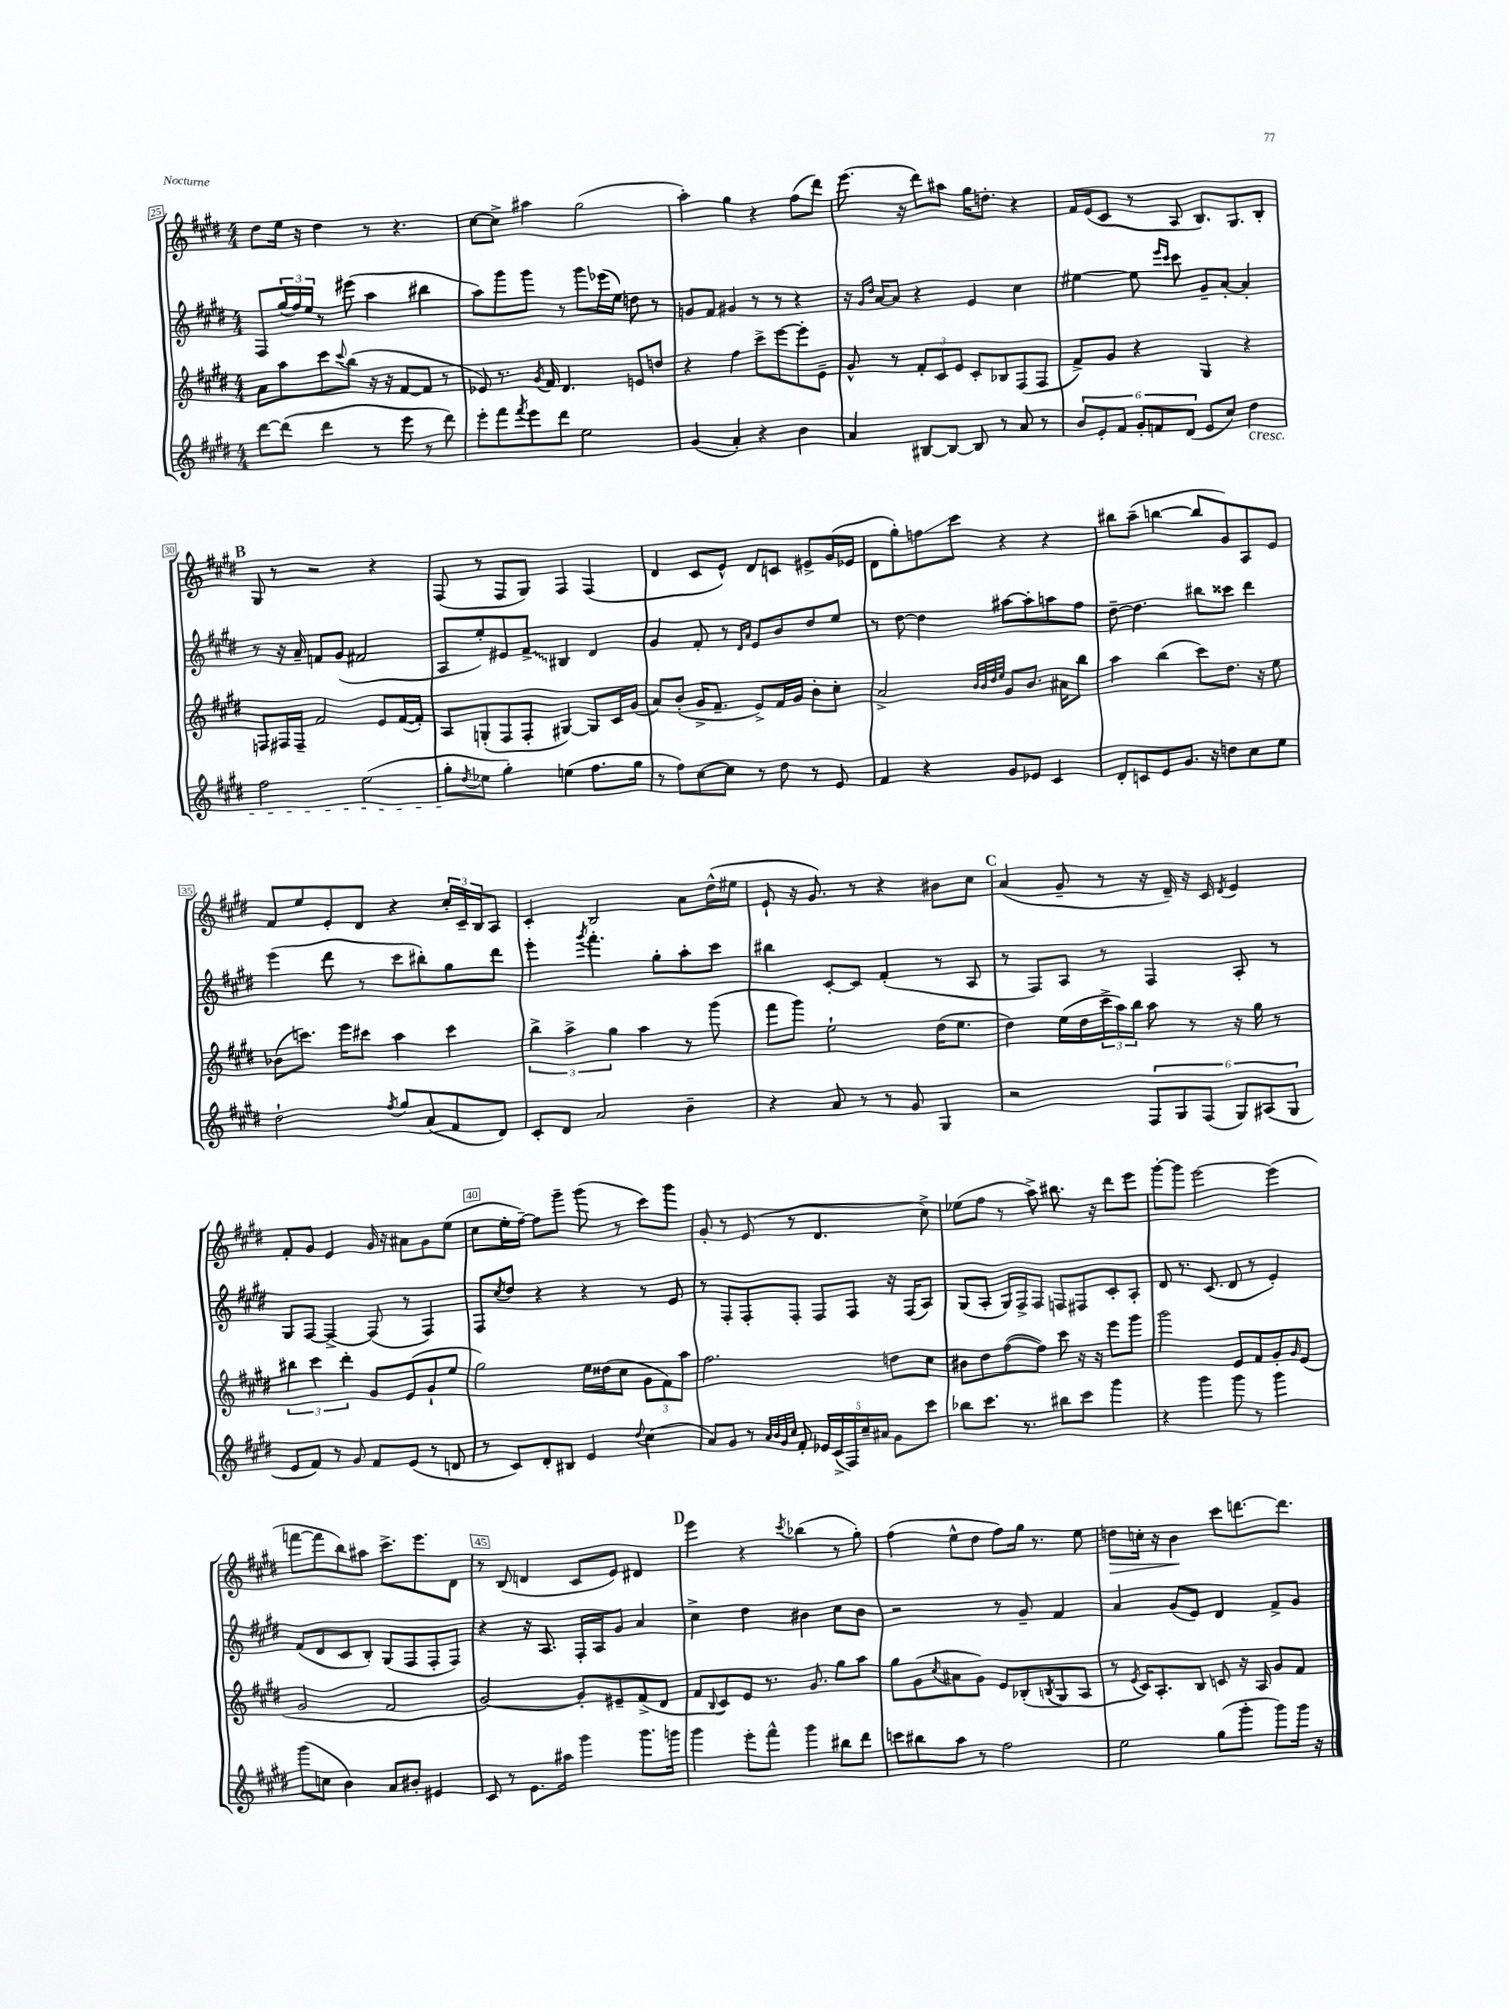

**kern	**kern	**kern	**kern
*staff4	*staff3	*staff2	*staff1
*clefG2	*clefG2	*clefG2	*clefG2
*k[f#c#g#d#]	*k[f#c#g#d#]	*k[f#c#g#d#]	*k[f#c#g#d#]
*M4/4	*M4/4	*M4/4	*M4/4
[8ddd#	8a	8F#	8dd#
(8ddd#]	8aa	(24gg#	16ee
.	.	24ff#)	.
.	.	.	16r
.	.	24ee	.
4ddd#	8ccc#	8r	4dd#
.	8qqccc#	.	.
.	(8bb	(8eee#	.
8r	16r	4aa	8r
.	16r	.	.
8eee	[8f#	.	4.r
8r	8f#]	4bb#	.
8ddd#)	8r	.	.
=	=	=	=
8eee'	8e-)	8aa)	[8cc#
8fff#	8.r	8ggg#	8cc#^]
8qfff#	.	.	.
8eee	.	8ggg#	4aa#
.	8qg#	.	.
.	16f#	.	.
8ddd#	4.d#	8r	.
2ee	.	8ggg#	(2gg#
.	.	(16eee-	.
.	.	16ee)	.
.	8e	8dd	.
.	8dd	8r	.
=	=	=	=
(4g#	4r	8g	4aa')
.	.	8f#	.
4a')	4ff#	4g#	4gg#
4r	8ccc#^	8r	4r
.	[8eee	8r	.
4b	8eee']	4r	(8ff#
.	8e~	.	8ddd#)
=	=	=	=
4a	8g#^^	16r	(8.eee
.	.	16qqg#	.
.	.	16qqdd#	.
.	.	[16a	.
.	8r	8a]	.
.	.	.	16r
[8B#	12f#'	4r	8ddd#)
.	12c#	.	.
8B#_	.	.	8aa#
.	12e	.	.
8B#]	8c#'	4e	16gg#
.	.	.	8.dd'
8r	8B-	.	.
8a	(8F#	4cc#	4r
8r	8F#	.	.
=	=	=	=
12b	8f#^)	[4ee#	16f#
.	.	.	(16e
12e'	.	.	.
.	8g#	.	8c#
12f#	.	.	.
12g#'	4r	8ee#]	8r
12f	.	.	.
.	.	16qqeee	.
.	.	16qqccc#	.
.	.	8ccc#	8A
(12d#	.	.	.
8e	4G#	8g#~	8.B)
8cc#)	.	[8a'	.
.	.	.	8.G#
4dd#	4r	4a']	.
.	.	.	8B'
=	=	=	=
2ff#	8F	8r	8G#
.	16F#	16r	8r
.	16F#~	16a~	.
.	2f#	8f	2r
.	.	(8g#	.
(2ee	.	2f#	.
.	8e	.	4r
.	([16f#	.	.
.	16f#'])	.	.
=	=	=	=
8gg#'	8A	8A	(8F#
8qdd#	.	.	.
8ee-	(8G'	8ee')	8r
4gg#')	8F#	8e#	8F#
.	8F#'	8f#^	8G#)
(4ee	[4G#)	4B#	4F#
8.ff#	8G#]	4d#	(4F#
.	16c#	.	.
16gg#	(16g#	.	.
=	=	=	=
8r	8a)	4g#	4d#
8ff#)	(8b'	.	.
[8cc#	16g#^	8f#'	8c#
.	8.f#~	.	.
8cc#]	.	8r	8e^^)
.	.	16qqd#	.
.	.	16qqa	.
8r	8e^)	8e	8d#
8dd#	16f#	8b	8c
.	16g#	.	.
8r	8b'	8dd#	8e#^
8e	8cc#'	8ee	(16g#
.	.	.	16e-
=	=	=	=
4f#	2a^	8r	8d#
.	.	[8dd#	8gg#')
4r	.	4dd#]	8ff
.	.	.	8ccc#
.	32qqb	.	.
.	32qqb	.	.
.	32qqdd#	.	.
.	32qqee	.	.
8g#	8g#	[8aa#	4r
8e-	8.b	8aa#']	.
4c#	.	8aa	4r
.	16a#	.	.
.	8bb	8ff#	.
=	=	=	=
8d#'	4aa	[8dd#~	8bb#
8c	.	4.dd#]	(8aa~
8e	(4bb	.	[4bb
8.g#	.	.	.
.	8ccc#)	8bb#	8bb]
16r	.	.	.
8dd	8.dd#	8ccc##	8g#)
8cc#	.	4ddd#	8A
.	16r	.	.
8ee	8ee	.	8e
=	=	=	=
2dd#`	(8b-	(4eee	8f#
.	8.ccc)	.	8ee
.	.	8ddd#	8e'
.	16eee	.	.
.	8ccc#	8r	8d#
8qff#	.	.	.
8gg#	4aa	8ccc#	4r
(8a	.	8bb#')	.
8f#	4ccc#	8gg#	24cc#'
.	.	.	24c#~
.	.	.	24B
8d#)	.	8ddd#	8A
=	=	=	=
8c#'	6bb^	4eee'	4c#'
8d#	.	.	.
.	6aa^	.	.
.	.	8qggg#	.
2a	.	4.fff#'	2B
.	6gg#	.	.
.	4aa	.	.
.	.	8gg#'	.
4b~	8r	8aa'	8a
.	(8ggg#	8ccc#	(16dd#^^
.	.	.	16ee#
=	=	=	=
4r	8fff#	4bb#	8e`
.	8ggg#)	.	16r
.	.	.	8.g#)
8a	2ee`	[8c#'	.
8r	.	8c#]	8r
8r	.	(4f#'	4r
8g#	.	.	.
4G#	(16dd#	8r	8b#
.	8.ee	.	.
.	.	8A	8cc#
=	=	=	=
2r	4dd#)	8r	(4a
.	.	8F#)	.
.	(16ee	8A	8g#~
.	16dd#	.	.
.	24ccc#^	8r	8r
.	24aa)	.	.
.	24bb	.	.
12F#	8aa	4F#	16r
.	.	.	16d#~)
12G#	.	.	.
.	8r	.	16r
(12F#	.	.	.
.	.	.	16c#
.	.	.	8qd#
12G#)	16r	8A'	4e
.	16gg#	.	.
(12A#	.	.	.
.	8r	8r	.
12G#	.	.	.
=	=	=	=
8e	6bb#	8G#	8f#'
8f#)	.	[8F#	8g#
.	6ccc#	.	.
8r	.	4F#^_	4e
.	6ddd#'	.	.
8g#	.	.	.
8f#	8g#	(8F#]	16g#
.	.	.	16r
(8e	(8e	8r	8a#
8r	8g#`	4F#)	8g#
8d	8ee	.	(8ee
=	=	=	=
8r	2gg#)	8F#	8cc#
.	.	8qcc#	.
8c#)	.	8dd#	16ee'
.	.	.	[16ff#~)
8d#'	.	4r	8ff#]
8B#	.	.	8ggg#~
4e	16ee	4r	(8ggg#
.	(16dd##	.	.
.	8cc#	.	8r
8qqdd#	.	.	.
(4cc#	12g#	8r	8ccc#)
.	12f#)	.	.
.	.	8e	8ggg#
.	12aa	.	.
=	=	=	=
8a)	2.ff#	8r	8g#'
8g#	.	8F#'	8r
8r	.	8F#'	(8e
32qqa	.	.	.
32qqb	.	.	.
32qqg#	.	.	.
32qqcc#	.	.	.
8f#'	.	8F#'	8r
20e-	.	8F#	4.d#
(20c#^	.	.	.
20F#)	.	.	.
.	.	8F#	.
20cc#~	.	.	.
20a#	.	.	.
8g#	8dd	16r	.
.	.	(16F#	.
8ccc#	8cc#	8A)	8cc#^)
=	=	=	=
8bb-	8b#	(8G#	(8ee-
8.ccc#	8dd#	8A'	8ff#
.	([8ff#	16G#)	8r
8.r	.	16F#^	.
.	8ff#])	8F#	8aa^)
8bb#	8ccc#	8F	8.bb#
8ccc#	16r	8F#	.
.	16r	.	16r
4ggg#	8eee	8c#'	8ddd#
.	8ggg#	8A'	8eee
=	=	=	=
4r	2ggg#	8d#	[8ggg#'
.	.	8.r	8ggg#]
4ggg#	.	.	[2eee
.	.	(8.c#	.
8ggg#	8e	8d#	.
8r	8f#	8r	.
4ggg#	8g#'	4e')	(4eee]
.	16qqg#	.	.
.	(8e	.	.
=	=	=	=
(8ggg#	2g#	(8f#	[8fff
8cc	.	8d#	8fff]
4b)	.	8c#	8bb)
.	.	8B')	8aa#
8a	2f#	(8G#	8.ccc#^
8b#'	.	8F#	.
.	.	.	8.eee
4e#	.	8F#'	.
.	.	8F#)	8d#
=	=	=	=
8c#	[2g#)	4r	8r
8r	.	.	(8B
8.e	.	16r	4d
.	.	8.A	.
16aa#	.	.	.
4ggg#	8g#']	16F#'	8c#
.	.	16A	.
.	8e#~	8g#	8e)
8.ggg#	(8f#^	4a	4d#
.	8d#	.	.
16ggg	.	.	.
=	=	=	=
4ggg#	8f#	4cc#^	4eee
.	8qqB	.	.
.	8c#)	.	.
8eee'	8e	4dd#	4r
8fff#^^	8.r	.	.
.	.	.	8qccc#
4ggg#	.	4b#	(4bb-
.	8.g#	.	.
8bb#	8gg#	8cc#	8r
8ddd#	8aa	8b#	8gg#')
=	=	=	=
8ccc	8gg#	2r	(4ff#
8bb#	(8g#	.	.
.	8qcc#	.	.
8aa	8a#	.	8ee^^
8r	8g#)	.	8dd#
2ff#	8e	8r	8ff#)
.	(8B-'	8g#~	16gg#
.	.	.	8.r
.	8qB	.	.
.	8G#	4f#	.
.	8A	.	8ee
=	=	=	=
2ee	8r	4a	8dd
.	8qe	.	.
.	16c#)	.	16cc'
.	8.A'	.	16r
.	.	(8g#	4b
.	8B	8e)	.
(8gg#	8c	4d#	8ccc#
8ggg#'	16r	.	[8.ddd
.	16A	.	.
8ggg#)	8g#	8f#^	.
.	.	.	8.ddd]
16ggg#	8f#	8g#	.
16r	.	.	.
==	==	==	==
*-	*-	*-	*-
